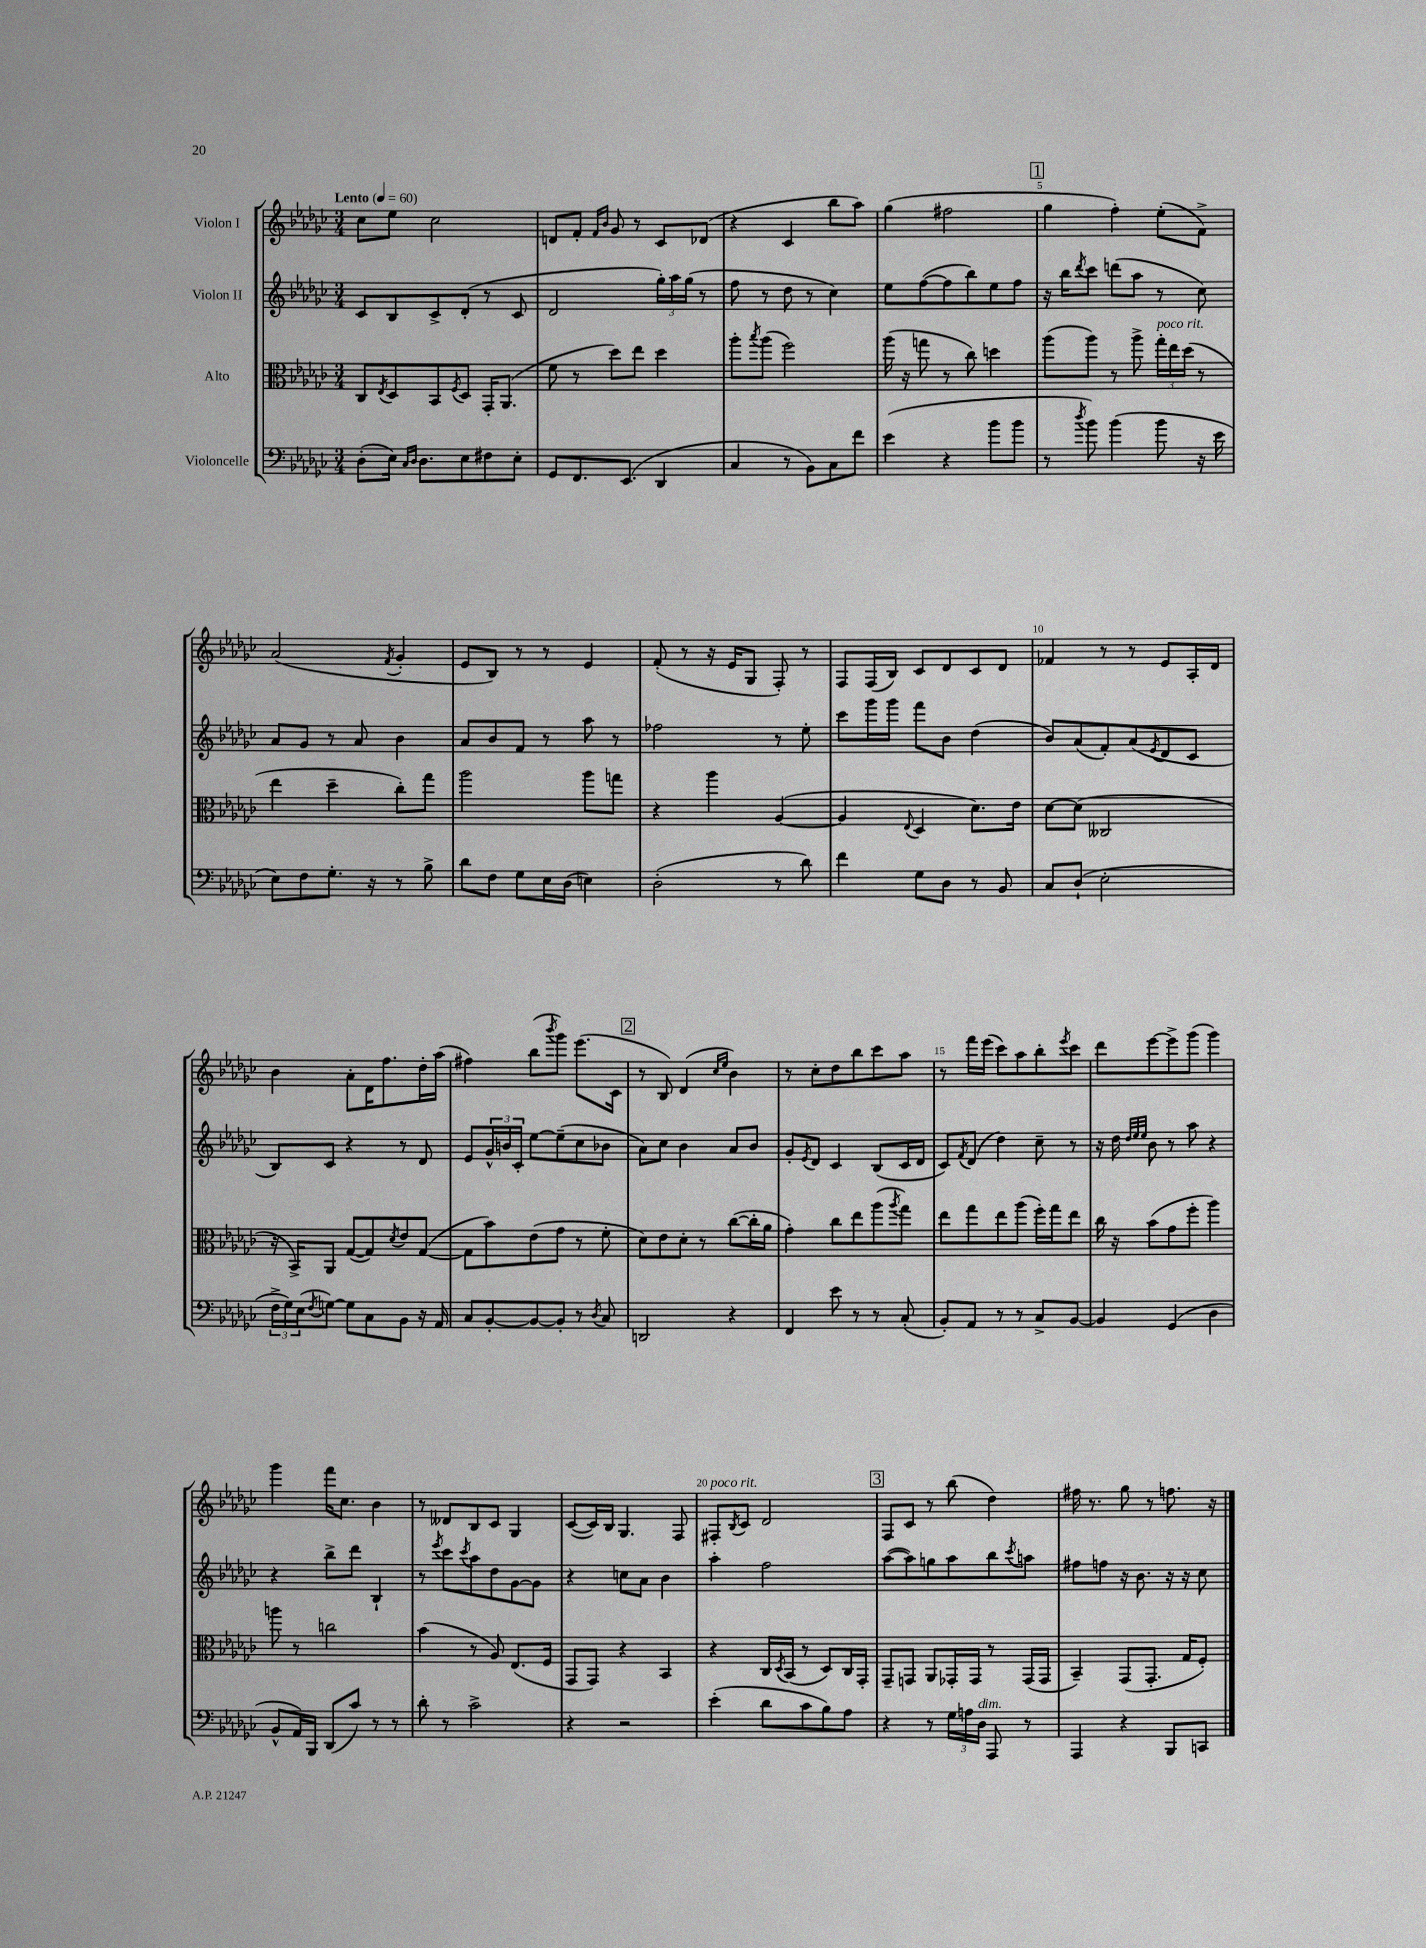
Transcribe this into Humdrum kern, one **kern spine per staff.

**kern	**kern	**kern	**kern
*staff4	*staff3	*staff2	*staff1
*clefF4	*clefC3	*clefG2	*clefG2
*k[b-e-a-d-g-c-]	*k[b-e-a-d-g-c-]	*k[b-e-a-d-g-c-]	*k[b-e-a-d-g-c-]
*M3/4	*M3/4	*M3/4	*M3/4
*MM60	*MM60	*MM60	*MM60
(8D-'	8C-	8c-	8cc-
.	8qE-	.	.
16E-)	8D-	8B-	8ee-
16qqC-	.	.	.
16qqD-	.	.	.
8.D-	.	.	.
.	8BB-	8c-^	2cc-
.	8qF	.	.
8E-	8D-	(8d-'	.
8F#	16GG-'	8r	.
.	(8.AA-	.	.
8E-'	.	8c-	.
=	=	=	=
8GG-	8f	2d-	8d
8.FF	8r	.	8f'
.	.	.	16qqf
.	.	.	16qqb-
.	8dd-)	.	8g-
(8.EE-	.	.	.
.	8ee-	.	8r
4DD-	4dd-	24gg-')	8c-
.	.	24aa-	.
.	.	(24gg-	.
.	.	8r	(8d-
=	=	=	=
4C-	8aa-'	8ff	4r
.	8qbb-	.	.
.	(8aa-	8r	.
8r	2ff)	8dd-	4c-
8BB-)	.	8r	.
8C-	.	4cc-)	8bb-
8f	.	.	8aa-)
=	=	=	=
(4e-	(16aa-	8ee-	(4gg-
.	16r	.	.
.	8gg	([8ff	.
4r	8r	8ff]	2ff#
.	8cc-)	8bb-)	.
8b-	4dd	8ee-	.
8b-	.	8ff	.
=	=	=	=
8r	(8aa-	16r	4gg-
.	.	16bb-	.
8qdd-	.	8qddd-	.
8b-)	8aa-)	8ccc-	.
(4b-	8r	(8ddd	4ff')
.	8aa-^	8aa-	.
8b-	24gg-'	8r	(8ee-'
.	24ee-	.	.
.	(24dd-	.	.
16r	8r	8cc-)	8f^)
16e-	.	.	.
=	=	=	=
8E-)	4ee-	8a-	(2a-
8F	.	8g-	.
8.G-'	4dd-~	8r	.
.	.	8a-	.
16r	.	.	.
.	.	.	8qf
8r	8cc-')	4b-	4g-'
8B-^	8gg-	.	.
=	=	=	=
8d-	2aa-	8a-	8e-
8F	.	8b-	8B-)
8G-	.	8f	8r
16E-	.	8r	8r
(16D-	.	.	.
4E)	8aa-	8aa-	4e-
.	8gg	8r	.
=	=	=	=
(2D-'	4r	2ff-	(8f'
.	.	.	8r
.	4aa-	.	16r
.	.	.	16e-
.	.	.	8G-
8r	([4A-	8r	8F')
8d-)	.	8ee-'	8r
=	=	=	=
4f	4A-]	8ccc-	8F
.	.	16ggg-	(16F
.	.	16ggg-	16B-)
.	8qqE-	.	.
8G-	4D-	8fff	8c-
8D-	.	8b-	8d-
8r	8.d-)	(4dd-	8c-
8BB-	.	.	8d-
.	16e-	.	.
=	=	=	=
8C-	[8d-	8b-)	4f-
(8D-`	(8d-]	(8a-	.
2E-'	2C--	8f')	8r
.	.	(8a-	8r
.	.	8qe-	.
.	.	8d-	8e-
.	.	8c-	16A-'
.	.	.	16d-
=	=	=	=
24F^	16r	8B-)	4b-
24G-)	.	.	.
.	16BB-^)	.	.
(24E-	.	.	.
8qF	.	.	.
[8G)	8AA-	8c-	.
8G]	([8G-	4r	8a-'
8C-	8G-])	.	16d-
.	.	.	8.ff
.	8qd-	.	.
8BB-	8e-	8r	.
16r	([8G-	8d-	16dd-'
16AA-	.	.	(16aa-
=	=	=	=
8C-	8G-]	8e-	4ff#)
[8BB-'	8b-)	24g-^^	.
.	.	24b	.
.	.	24c-'	.
8BB-_	(8e-	[8ee-	(8bb-
.	.	.	8qbbb-
8BB-']	8g-	(8ee-~]	8ggg-)
8r	8r	8cc-	(8.eee-
8qD-	.	.	.
8C-	8f'	8b-	.
.	.	.	16c-
=	=	=	=
2DD	8d-)	8a-)	8r
.	8e-	8cc-	8B-)
.	8d-'	4b-	(4d-
.	8r	.	.
.	.	.	16qqcc-
.	.	.	16qqee-
4r	([8cc-	8a-	4b-)
.	16cc-']	8b-	.
.	16a-	.	.
=	=	=	=
4FF	4g-')	8g-'	8r
.	.	8qe-	.
.	.	8d-	8cc-'
8e-	8cc-	4c-	8dd-
8r	8ee-	.	8bb-
8r	(8aa-	(8B-	8ccc-
.	8qaa-	.	.
(8C-'	8gg-)	16c-	8aa-
.	.	16d-	.
=	=	=	=
8BB-')	8ee-	8c-)	8r
.	.	8qf	.
8AA-	8gg-	(8d-	16fff
.	.	.	(16eee-
8r	8ee-	4dd-)	8ccc-)
8r	(8aa-	.	8aa-
8C-^	16ff')	8cc-~	8bb-'
.	16gg-	.	.
.	.	.	8qeee-
[8BB-	8ee-	8r	8ccc-
=	=	=	=
4BB-]	16cc-	16r	8ddd-
.	16r	16dd-	.
.	.	32qqdd-	.
.	.	32qqee-	.
.	.	32qqee-	.
.	(8b-	8b-	[8eee-
(4GG-	8g-	8r	8eee-^]
.	8ff'	8aa-	(8ggg-
4D-	4aa-)	4r	4ggg-)
=	=	=	=
8BB-^^	8aa	4r	4ggg-
16AA-)	8r	.	.
16BBB-	.	.	.
(8DD-	2cc	8bb-^	16fff
.	.	.	8.cc-
8c-)	.	8ddd-	.
8r	.	4B-`	4b-
8r	.	.	.
=	=	=	=
8d-'	(4b-	8r	8r
.	.	8qeee-	.
8r	.	8ccc-	8d--
.	.	8qccc-	.
2c-^	8r	8aa-	8B-
.	8A-)	8dd-	8c-
.	(8.E-	[8g-	4G-
.	.	8g-]	.
.	16F	.	.
=	=	=	=
4r	8GG-	4r	([8c-
.	8GG-)	.	16c-])
.	.	.	16B-
2r	4r	8cc	4.G-
.	.	8a-	.
.	4BB-	4b-	.
.	.	.	8F
=	=	=	=
(4e-'	4r	4aa-'	8F#'
.	.	.	8qB-
.	.	.	8c-
8d-	16C-	2ff	2d-
.	8qD-	.	.
.	(16BB-	.	.
8c-	8r	.	.
8B-)	8D-)	.	.
8A-	16C-	.	.
.	16GG-'	.	.
=	=	=	=
4r	8GG-~	([8aa-	8F
.	8GG	8aa-])	8c-
8r	8AA-	8gg	8r
24G-	16GG-'	8aa-	(8bb-
24A	.	.	.
.	16GG-	.	.
24D-	.	.	.
8AAA-	8r	8bb-	4dd-)
.	.	8qccc-	.
8r	(16GG-	8aa	.
.	16GG-	.	.
=	=	=	=
4AAA-	4BB-~)	8ff#	16ff#
.	.	.	8.r
.	.	8ff	.
4r	(8GG-	16r	8gg-
.	.	8.b-	.
.	8.GG-'	.	8r
8BBB-	.	16r	8.ff
.	16G-	16r	.
8CC	8F')	8cc-	.
.	.	.	16r
==	==	==	==
*-	*-	*-	*-
